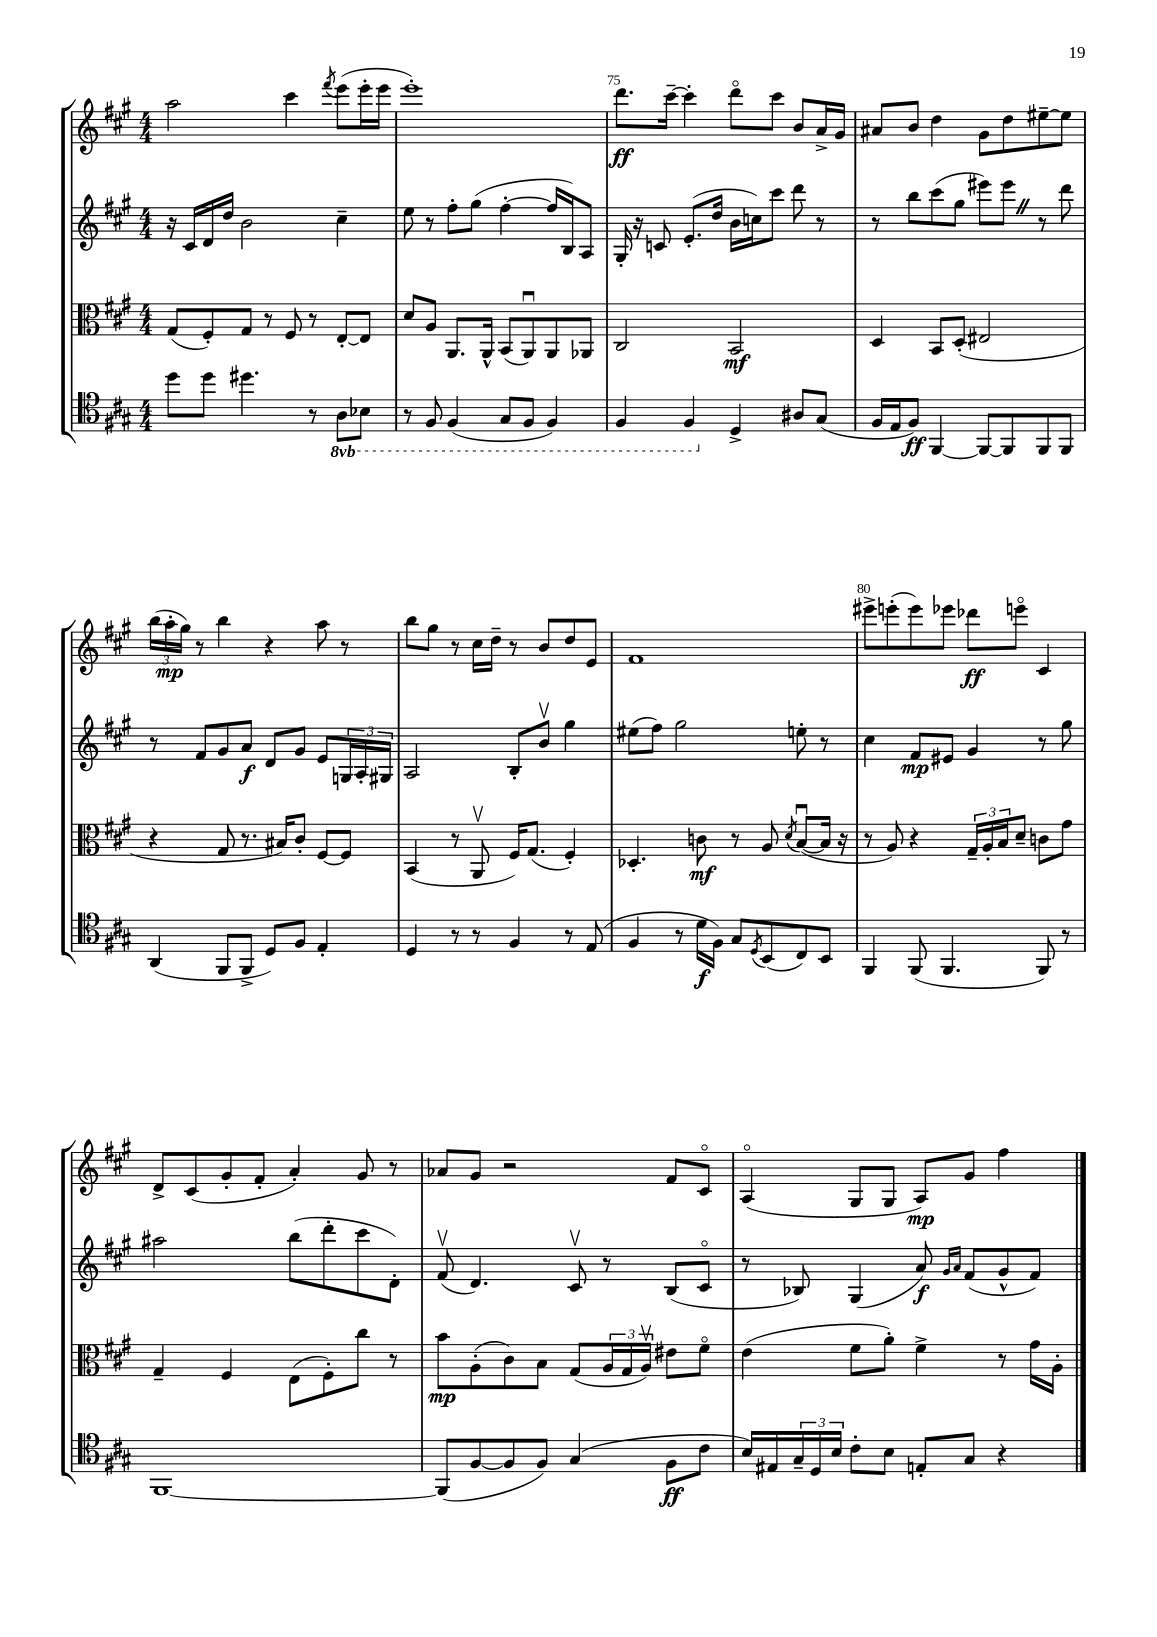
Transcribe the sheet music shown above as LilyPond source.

<<
\new StaffGroup <<
\new Staff = "s0" {
    \clef treble \key a \major \numericTimeSignature \time 4/4
    a''2 cis'''4 \acciaccatura { fis'''8 } e'''8( e'''16-. e'''16 |
    e'''1-.) |
    d'''8.\ff cis'''16~-- cis'''4-. d'''8\flageolet cis'''8 b'8 a'16-> gis'16 |
    ais'8 b'8 d''4 gis'8 d''8 eis''8~-- eis''8 |
    \tuplet 3/2 { b''16( a''16-.\mp gis''16) } r8 b''4 r4 a''8 r8 |
    b''8 gis''8 r8 cis''16 d''16-- r8 b'8 d''8 e'8 |
    fis'1 |
    eis'''8-> e'''8-.( e'''8) ees'''8 des'''8\ff e'''8\flageolet cis'4 |
    d'8-> cis'8( gis'8-. fis'8-. a'4-.) gis'8 r8 |
    aes'8 gis'8 r2 fis'8 cis'8\flageolet |
    a4\flageolet( gis8 gis8 a8\mp) gis'8 fis''4 \bar "|." |
}
\new Staff = "s1" {
    \clef treble \key a \major \numericTimeSignature \time 4/4
    r16 cis'16 d'16 d''16 b'2 cis''4-- |
    e''8 r8 fis''8-. gis''8( fis''4~-. fis''16 b16) a8 |
    gis16-. r16 c'8 e'8.-.( d''16 b'16 c''16) cis'''8 d'''8 r8 |
    r8 b''8 cis'''8( gis''8 eis'''8) eis'''8 \once \override BreathingSign.text = \markup { \musicglyph "scripts.caesura.straight" } \breathe r8 d'''8 |
    r8 fis'8 gis'8 a'8\f d'8 gis'8 e'8 \tuplet 3/2 { g16 a16-. gis16 } |
    a2 b8-. b'8\upbow gis''4 |
    eis''8( fis''8) gis''2 e''8-. r8 |
    cis''4 fis'8\mp eis'8 gis'4 r8 gis''8 |
    ais''2 b''8( d'''8-. cis'''8 d'8-.) |
    fis'8\upbow( d'4.) cis'8\upbow r8 b8( cis'8\flageolet |
    r8 bes8) gis4( a'8\f) \grace { gis'16 a'16 } fis'8( gis'8-^ fis'8) \bar "|." |
}
\new Staff = "s2" {
    \clef alto \key a \major \numericTimeSignature \time 4/4
    gis8( fis8-.) gis8 r8 fis8 r8 e8~-. e8 |
    d'8 a8 a,8. a,16-^ b,8( a,8\downbow) a,8 aes,8 |
    cis2 b,2\mf |
    d4 b,8 d8-.( eis2 |
    r4 gis8 r8. bis16) cis'8-. fis8~ fis8 |
    b,4( r8 a,8\upbow fis16) gis8.( fis4-.) |
    des4.-. c'8\mf r8 a8 \acciaccatura { d'8 } b8~\downbow( b16 r16 |
    r8 a8) r4 \tuplet 3/2 { gis16-- a16-. b16 } d'8-- c'8 gis'8 |
    gis4-- fis4 e8( fis8-.) cis''8 r8 |
    b'8\mp a8-.( cis'8) b8 gis8( \tuplet 3/2 { a16 gis16 a16\upbow) } eis'8 fis'8\flageolet |
    e'4( fis'8 a'8-.) fis'4-> r8 gis'16 a16-. \bar "|." |
}
\new Staff = "s3" {
    \clef tenor \key a \major \numericTimeSignature \time 4/4 \set Staff.ottavationMarkups = #ottavation-simple-ordinals
    d''8 d''8 dis''4. r8 \ottava #-1 a,8 bes,8 |
    r8 fis,8 fis,4( gis,8 fis,8 fis,4) |
    fis,4 fis,4 \ottava #0 d4-> ais8 gis8( |
    fis16 e16 fis8\ff) fis,4~ fis,8~ fis,8 fis,8 fis,8 |
    a,4( fis,8 fis,8-> d8) fis8 e4-. |
    d4 r8 r8 fis4 r8 e8( |
    fis4 r8 d'16\f fis16) gis8 \acciaccatura { d8 } b,8( cis8) b,8 |
    fis,4 fis,8( fis,4. fis,8) r8 |
    fis,1~ |
    fis,8( fis8~ fis8 fis8) gis4( fis8\ff cis'8 |
    b16) eis16 \tuplet 3/2 { gis16-- d16 b16 } cis'8-. b8 e8-. gis8 r4 \bar "|." |
}
>>
>>
\layout { \context { \Score currentBarNumber = #73 \override BarNumber.break-visibility = ##(#f #t #t) barNumberVisibility = #(every-nth-bar-number-visible 5) } }
